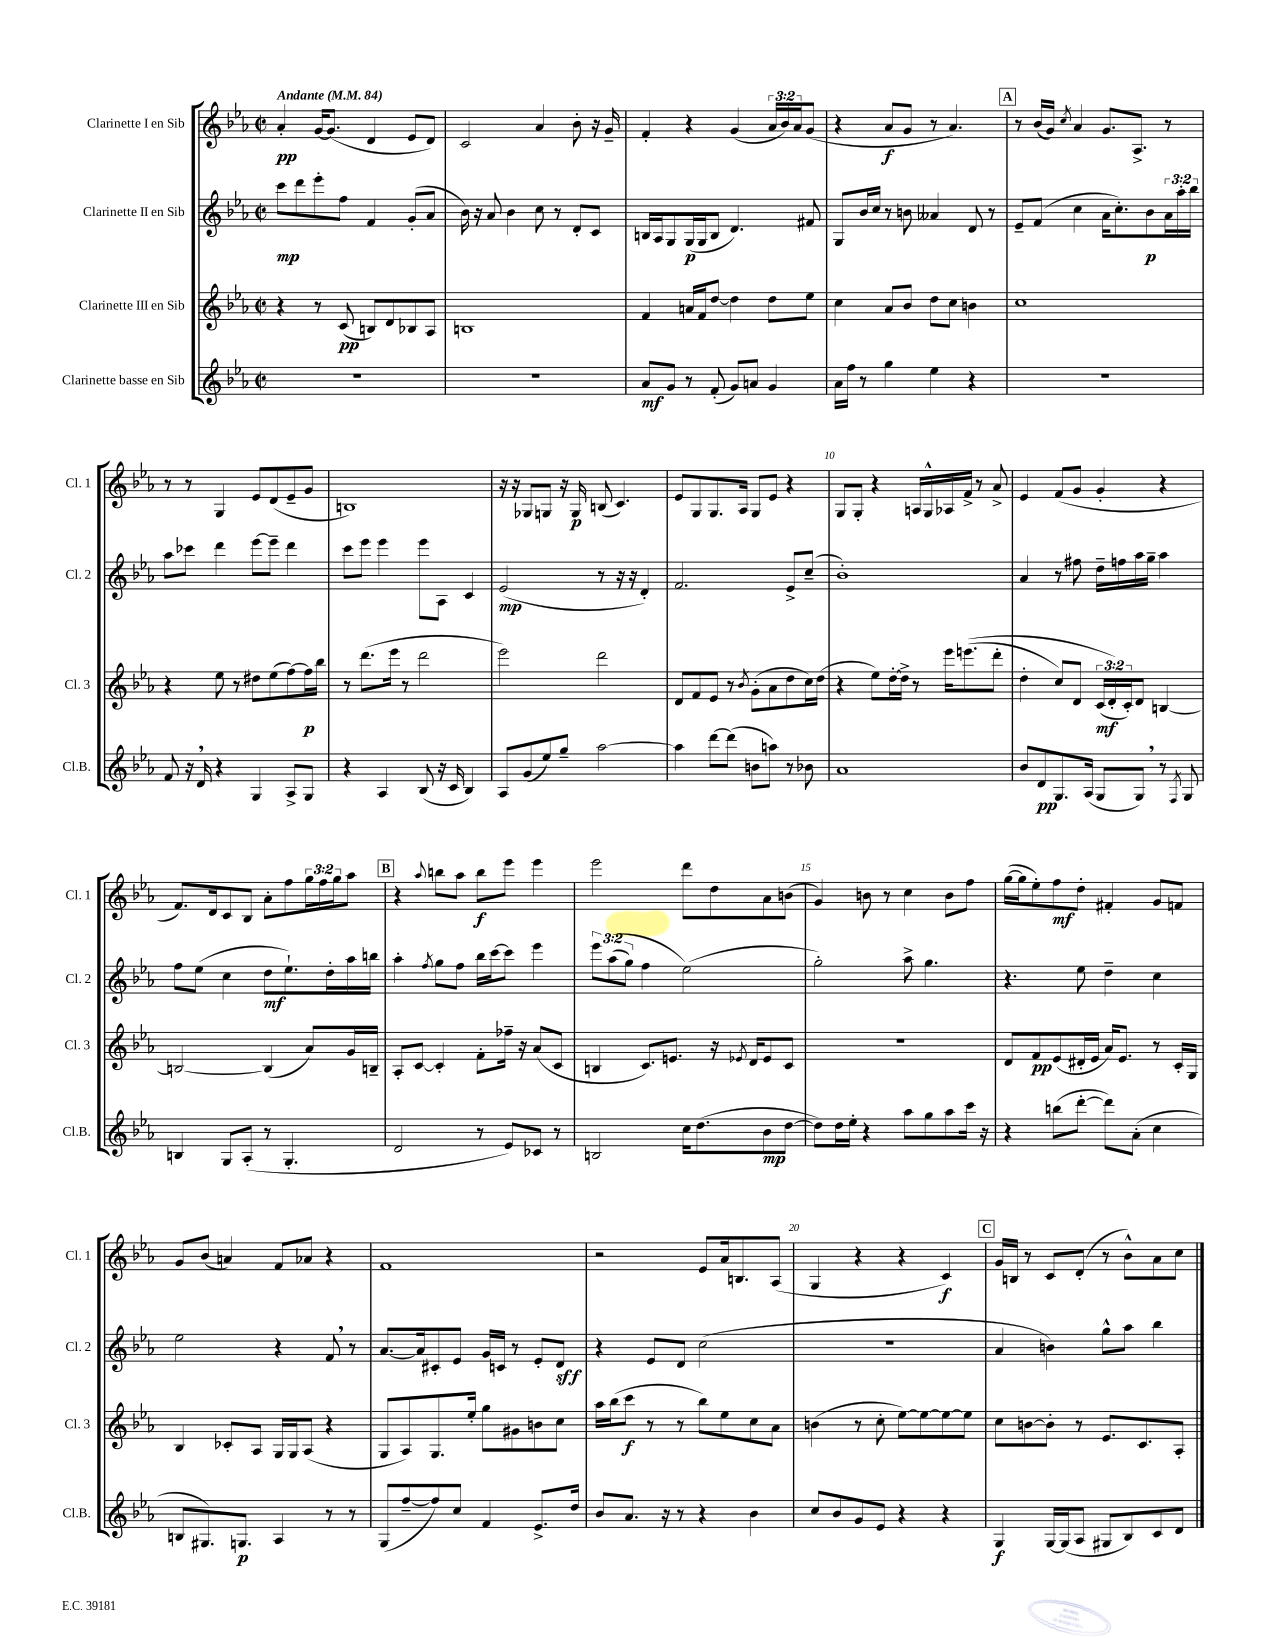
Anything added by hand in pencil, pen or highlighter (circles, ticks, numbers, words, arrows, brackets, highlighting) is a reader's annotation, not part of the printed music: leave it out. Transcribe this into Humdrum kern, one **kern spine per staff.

**kern	**kern	**kern	**kern
*staff4	*staff3	*staff2	*staff1
*clefG2	*clefG2	*clefG2	*clefG2
*k[b-e-a-]	*k[b-e-a-]	*k[b-e-a-]	*k[b-e-a-]
*M2/2	*M2/2	*M2/2	*M2/2
*met(c|)	*met(c|)	*met(c|)	*met(c|)
*MM84	*MM84	*MM84	*MM84
1r	4r	8ccc	4a-'
.	.	8ddd	.
.	8r	8eee-'	[16g
.	.	.	(8.g]
.	(8c	8ff	.
.	8B)	4f	4d
.	8d	.	.
.	8B-	(8g'	8e-
.	8A-	8a-	8d)
=	=	=	=
1r	1B	16b-)	2c
.	.	16r	.
.	.	8a-	.
.	.	4b-	.
.	.	8cc	4a-
.	.	8r	.
.	.	8d'	8b-'
.	.	8c	16r
.	.	.	16g~
=	=	=	=
8a-	4f	16B	4f'
.	.	16A-	.
8g	.	8G	.
8r	16a	(16G	4r
.	16f	16G	.
(8f'	[8dd	8B	.
8g)	4dd]	4.d)	(4g
8a	.	.	.
4g	8dd	.	24a-
.	.	.	24b-)
.	.	.	24a-
.	8ee-	8f#	(8g
=	=	=	=
16a-	4cc	8G	4r
16ff	.	.	.
8r	.	16b-	.
.	.	16cc	.
4gg	8a-	8r	8a-
.	8b-	8b	8g
4ee-	8dd	4a--	8r
.	8cc	.	4.a-)
4r	4b	8d	.
.	.	8r	.
=	=	=	=
1r	1cc	8e-~	8r
.	.	(8f	(16b-
.	.	.	16g)
.	.	.	8qcc
.	.	4cc	4a-
.	.	16a-	8.g
.	.	8.cc')	.
.	.	.	8.A-^
.	.	8b-	.
.	.	24a-	8r
.	.	24aa-'	.
.	.	24bb-	.
=	=	=	=
8f	4r	8aa-	8r
16r	.	8ccc-	8r
16d	.	.	.
4r	8ee-	4ddd	4G
.	8r	.	.
4G	8dd#	[8eee-	8e-
.	(8ee-	8eee-~]	(8d
8A-^	[8ff)	4ddd	8e-~
8G	16ff]	.	8g
.	16bb-	.	.
=	=	=	=
4r	8r	8ccc	1B)
.	(8.ddd	8eee-	.
4A-	.	4eee-	.
.	16eee-	.	.
.	8r	.	.
(8B-	2ddd	8eee-	.
16r	.	8A-	.
16c	.	.	.
4B-)	.	4c	.
=	=	=	=
8A-	2eee-)	(2e-	16r
.	.	.	16r
(8g	.	.	8G-
8ee-)	.	.	8G
8gg~	.	.	16r
.	.	.	16G
[2aa-	2ddd	8r	(8B
.	.	16r	4.c)
.	.	16r	.
.	.	4d')	.
=	=	=	=
4aa-]	8d	2.f	8e-
.	8f	.	8G
[8ddd	8e-	.	8.G
(8ddd]	8r	.	.
.	.	.	16A-
.	8qb-	.	.
8b	(8g'	.	8G
8aa)	8a-	.	8e-
8r	8dd	8e-^	4r
8b-	16cc)	(8cc~	.
.	(16dd	.	.
=	=	=	=
1a-	4r	1b-')	8G
.	.	.	8G'
.	8ee-)	.	4r
.	[16dd'	.	.
.	16dd^]	.	.
.	8r	.	16A
.	.	.	16G^^
.	16eee-	.	16A-
.	&((8.eee	.	16f^
.	.	.	8r
.	8ddd'	.	8a-^
=	=	=	=
8b-	4dd'	4a-	4e-
8d	.	.	.
8.G	8cc)	8r	(8f
.	8d	8ff#	8g
(16A-	.	.	.
8G	(24c	16dd~	4g'
.	24d'&)	.	.
.	.	16ff	.
.	24c')	.	.
8G)	8d	16aa-	.
.	.	16gg~	.
8r	[4B	4aa-	4r
8qF	.	.	.
8G	.	.	.
=	=	=	=
4B	2B_	8ff	8.f)
.	.	(8ee-	.
.	.	.	16d
8G	.	4cc	8c
(8A-'	.	.	8B-
8r	(4B]	8dd	8a-'
4.G'	.	8.ee-`)	8ff
.	8a-)	.	24gg
.	.	.	24ff
.	.	16dd'	.
.	.	.	24gg
.	16g	16aa-	8aa-
.	16B~	16bb	.
=	=	=	=
2d	8A-'	4aa-'	4r
.	[8c	.	.
.	.	8qff	8qqaa-
.	4c']	8gg	8bb
.	.	8ff	8aa-
8r	8f'	16bb-	8bb
.	.	[16ccc	.
8e-)	16ff-~	8ccc]	8eee-
.	16r	.	.
8c-	(8a-	4eee-	4eee-
8r	8c	.	.
=	=	=	=
2B	4B	12eee-	2eee-
.	.	&((12aa-	.
.	.	12gg)	.
.	8.c)	4ff	.
.	8.e	.	.
16cc	.	(2ee-&)	8ddd
(8.dd	.	.	.
.	16r	.	8dd
.	8qe-	.	.
.	16d	.	.
8b-	8e-	.	8a-
[8dd	8c	.	(8b
=	=	=	=
8dd])	1r	2gg')	4g)
16dd	.	.	.
16ee-'	.	.	.
4r	.	.	8b
.	.	.	8r
8aa-	.	8aa-^	4cc
8gg	.	4.gg	.
8aa-	.	.	8b
16ccc	.	.	8ff
16r	.	.	.
=	=	=	=
4r	8d	4.r	([16gg
.	.	.	16gg]
.	8f	.	8ee-')
(8bb	(8e-	.	8ff
[8ddd'	16d#'	8ee-	8dd'
.	16e-	.	.
8ddd])	16a-)	4dd~	4f#'
.	8.e-	.	.
(8a-'	.	.	.
4cc	8r	4cc	8g
.	16c'	.	8f
.	16G	.	.
=	=	=	=
8B	4B-	2ee-	8g
8.G#)	.	.	(8b-
.	8c-'	.	4a)
8.G	.	.	.
.	8A-	.	.
4A-	16G	4r	8f
.	16G	.	.
.	(8A-	.	8a-
8r	4r	8f	4r
8r	.	8r	.
=	=	=	=
(8G	8G	[8.a-	1f
[8ff~	8A-)	.	.
.	.	16a-]	.
8ff])	8.G	8c#'	.
8cc	.	8e-	.
.	16ee-'	.	.
4f	8gg	16g	.
.	.	16c	.
.	8g#	8r	.
8.e-^	8b	8e-'	.
.	8cc	8d	.
16dd	.	.	.
=	=	=	=
8b-	16aa-	4r	2r
.	(16bb-	.	.
8.a-	8ccc	.	.
.	8r	8e-	.
16r	.	.	.
8r	8r	8d	.
4r	8bb-)	(2cc	8e-
.	8ee-	.	16a-
.	.	.	8.B
4b-	8cc	.	.
.	8a-	.	(8A-
=	=	=	=
8cc	(4b	1r	4G
8b-	.	.	.
8g	8r	.	4r
8e-	8cc'	.	.
4r	[8ee-)	.	4r
.	8ee-_	.	.
4r	8ee-_	.	4c)
.	8ee-]	.	.
=	=	=	=
4G	8cc	4a-	16g
.	.	.	16B
.	[8b	.	8r
[16G	8b']	4b)	8c
(16G]	.	.	.
8A-	8r	.	(8d'
8G#	8.e-	8gg^^	8r
8B-)	.	8aa-	8b-^^)
.	8.c	.	.
8c	.	4bb-	8a-
8d	8A-'	.	8cc
==	==	==	==
*-	*-	*-	*-
